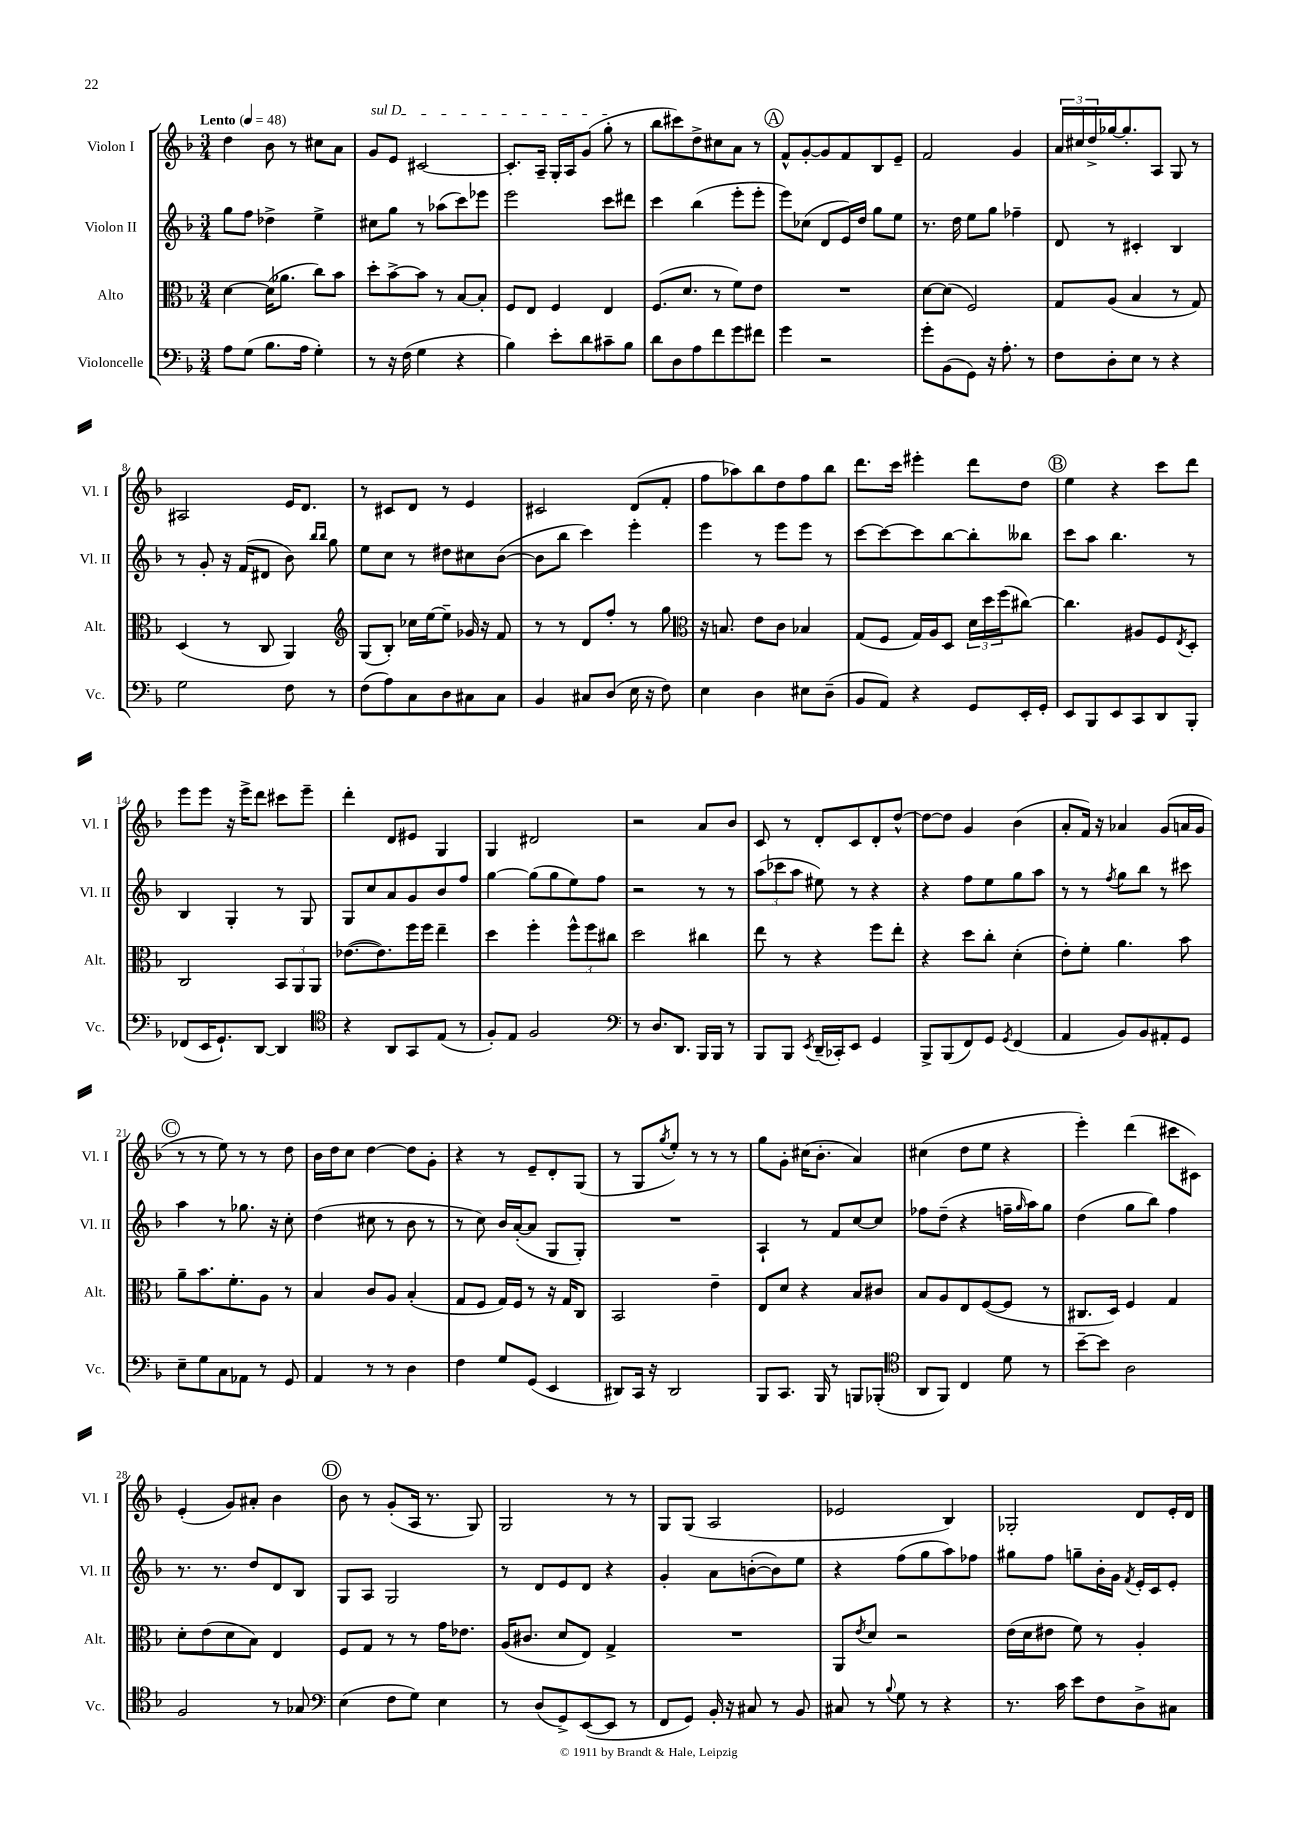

**kern	**kern	**kern	**kern
*staff4	*staff3	*staff2	*staff1
*clefF4	*clefC3	*clefG2	*clefG2
*k[b-]	*k[b-]	*k[b-]	*k[b-]
*M3/4	*M3/4	*M3/4	*M3/4
*MM48	*MM48	*MM48	*MM48
8A\L	[4d\	8gg\L	4dd\
(8G\J	.	8ff\J	.
8.B-\L	(16d\]LK	4dd-^\	8b-\
.	8.a-\J	.	.
.	.	.	8r
16A\Jk	.	.	.
4G'\)	8cc\L)	4ee^\	8cc#\L
.	8b-\J	.	8a\J
=	=	=	=
8r	8dd'\L	8cc#\L	8g/L
16r	[8b-^\	8gg\J	8e/J
(16F\	.	.	.
4G\	8b-\]J	8r	[2c#/
.	8r	(8aa-\L	.
4r	[8B-/L	8ccc\)	.
.	8B-'/]J	8eee-\J	.
=	=	=	=
4B-\)	8F/L	2eee\	8.c#'/]L
.	8E/J	.	.
.	.	.	16A~/Jk
8e'\L	4F/	.	16G'/LL
.	.	.	16A/J
8d\	.	.	(8g/J
8c#~\	4E/	8ccc\L	8gg'\
8B-\J	.	8ddd#\J	8r
=	=	=	=
8d\L	(8.F/L	4ccc\	8bb-\L
8D\	.	.	8ccc#\)
.	8.d/J	.	.
8A\	.	(4bb-\	8dd^\
8f\	8r	.	8cc#\
8g\	8f\L)	8eee'\L	8a\J
8f#\J	8e\J	8eee'\J	8r
=	=	=	=
4g\	2.r	8eee\L)	8f^^/L
.	.	(8cc-\J	[8g'/
2r	.	8d/L	8g/]
.	.	16e/L)	8f/
.	.	16dd/JJ	.
.	.	8gg\L	8B-/
.	.	8ee\J	8e~/J
=	=	=	=
8g'\L	[8d\L	8.r	2f/
(8BB-\	(8d\]J	.	.
.	.	16dd\	.
8GG\J)	2F/)	8ee\L	.
16r	.	8gg\J	.
8.A'\	.	.	.
.	.	4ff-~\	4g/
8r	.	.	.
=	=	=	=
8F\L	8G/L	8d/	24a/LL
.	.	.	24cc#/
.	.	.	24dd^/
8D'\	(8A/J	8r	[16gg-/J
.	.	.	8.gg-'/]
8E\J	4B-/	4c#'/	.
8r	.	.	8A/J
4r	8r	4B-/	8G/
.	8G/)	.	8r
=	=	=	=
2G\	(4D/	8r	2A#/
.	.	8g'/	.
.	8r	16r	.
.	.	(16f/LK	.
.	8C/	8d#/J	.
8F\	4AA/)	8b-\)	16e/LK
.	.	.	8.d/J
.	.	16qqbb-/LL	.
.	.	16qqbb-/JJ	.
8r	.	8gg\	.
=	=	=	=
*	*clefG2	*	*
(8F\L	(8G/L	8ee\L	8r
8A\)	8B-'/J)	8cc\J	8c#/L
8C\	16cc-\LL	8r	8d/J
.	[16ee\J	.	.
8D\	8ee~\]J	8dd#\L	8r
8C#\	16g-/	8cc#\	4e/
.	16r	.	.
8C#\J	8f/	([8b-\J	.
=	=	=	=
4BB-/	8r	8b-\]L	2c#/
.	8r	8bb-\J	.
8C#/L	8d/L	4ccc\)	.
(8D/J	8ff'/J	.	.
16E\	8r	4eee'\	(8d/L
16r	.	.	.
8F\)	8gg\	.	8f'/J
=	=	=	=
*	*clefC3	*	*
4E\	16r	4eee\	8ff\L
.	8.B/	.	.
.	.	.	8aa-\)
4D\	8e\L	8r	8bb-\
.	8c\J	8eee\L	8dd\
8E#\L	4B-/	8eee\J	8ff\
(8D~\J	.	8r	8bb-\J
=	=	=	=
8BB-/L	(8G/L	[8ccc\L	8.ddd\L
8AA/J)	8F/J	8ccc\_	.
.	.	.	16ccc\Jk
4r	16G/LL)	8ccc\]	4eee#'\
.	16A/J	.	.
.	8D/J	[8bb-\	.
8GG/L	24d\LL	8bb-'\]	8ddd\L
.	24dd\	.	.
.	(24ff\J	.	.
16EE'/L	[8cc#\J)	8bb--\J	8dd\J
16GG'/JJ	.	.	.
=	=	=	=
8EE/L	4.cc#\]	8ccc\L	4ee\
8BBB-/	.	8aa\J	.
8EE/	.	4.bb-\	4r
8CC/	8A#/L	.	.
8DD/	8F/	.	8ccc\L
.	8qE/	.	.
8BBB-'/J	8D'/J	8r	8ddd\J
=	=	=	=
(8FF-/L	2C/	4B-/	8eee\L
16EE/K	.	.	8eee\J
8.GG`/)	.	.	.
.	.	4G'/	16r
.	.	.	16eee^\LK
[8DD/J	.	.	8ddd\J
4DD/]	12BB-/L	8r	8ccc#\L
.	12AA/	.	.
.	.	8G/	8eee~\J
.	12AA/J	.	.
=	=	=	=
*clefC4	*	*	*
4r	([8.e-\L	8G/L	4ddd'\
.	.	8cc/	.
.	8.e-\])	.	.
8AA/L	.	8a/	8d/L
8GG/	16ff\L	8g/	8e#/J
.	16ff\JJ	.	.
(8E/J	4ee~\	8b-/	4G/
8r	.	8ff/J	.
=	=	=	=
8F'/L)	4dd\	[4gg\	4G/
8E/J	.	.	.
2F/	4ff'\	(8gg\]L	2d#/
.	.	8gg\	.
.	12ff^^\L	8ee\)	.
.	12ff\	.	.
.	.	8ff\J	.
.	12cc#\J	.	.
=	=	=	=
*clefF4	*	*	*
8r	2dd\	2r	2r
8.D/L	.	.	.
8.DD/J	.	.	.
16BBB-/LL	4cc#\	8r	8a/L
16BBB-/JJ	.	.	.
8r	.	8r	8b-/J
=	=	=	=
8BBB-/L	8ee\	(12aa\L	8c/
.	.	12ccc-\	.
8BBB-/J	8r	.	8r
.	.	12aa\J	.
8qEE/	.	.	.
(16DD~/LL	4r	8ee#\)	8d'/L
16CC-'/J)	.	.	.
8EE/J	.	8r	8c/
4GG/	8ff\L	4r	8d'/
.	8ee'\J	.	[8dd^^/J
=	=	=	=
8BBB-^/L	4r	4r	8dd\_L
(8BBB-/	.	.	8dd\]J
8FF/)	8dd\L	8ff\L	4g/
8GG/J	8cc'\J	8ee\	.
8qGG/	.	.	.
(4FF/	(4d'\	8gg\	(4b-\
.	.	8aa\J	.
=	=	=	=
4AA/	8e'\L)	8r	8a'/L
.	8f'\J	8r	16f/Jk)
.	.	.	16r
.	.	8qff/	.
8BB-/L)	4.a\	8gg\L	4a-/
8BB-/	.	8bb-\J	.
8AA#'/	.	8r	(8g/L
8GG/J	8b-\	8ccc#\	16a/L
.	.	.	16g/JJ
=	=	=	=
8E~\L	8a~\L	4aa\	8r
8G\	8.b-\	.	8r
8C\	.	8r	8ee\)
.	8.f'\	.	.
8AA-\J	.	8.gg-\	8r
8r	8A\J	.	8r
.	.	16r	.
8GG/	8r	8cc'\	8dd\
=	=	=	=
4AA/	4B-/	(4dd\	16b-\LL
.	.	.	16dd\J
.	.	.	8cc\J
8r	8c/L	8cc#\	[4dd\
8r	8A/J	8r	.
4D\	(4B-'/	8b-\	8dd\]L
.	.	8r	8g'\J
=	=	=	=
4F\	8G/L	8r	4r
.	8F/J	8cc\)	.
8G/L	16G/LL)	16b-/LL	8r
.	16F/JJ	([16a'/J	.
(8GG/J	8r	8a/]J	8e~/L
4EE/	16r	8G/L	8d'/
.	16G/LK	.	.
.	8C/J	8G'/J)	(8G/J
=	=	=	=
8DD#/L)	2BB-/	2.r	8r
16CC/Jk	.	.	8G/L
16r	.	.	.
.	.	.	8qgg/
2DD#/	.	.	8ee'/J)
.	.	.	8r
.	4e~\	.	8r
.	.	.	8r
=	=	=	=
8BBB-/L	8E/L	4A`/	8gg\L
8.CC/J	8d/J	.	8g'\J
.	4r	8r	(16cc#\LK
16BBB-/	.	.	8.b-'\J
8r	.	8f/L	.
8BBB/L	8B-/L	[8cc/	4a/)
(8BBB-'/J	8c#/J	8cc/]J	.
=	=	=	=
*clefC4	*	*	*
8AA/L	8B-/L	8ff-\L	(4cc#\
8FF/J)	8A/	(8dd~\J	.
4C/	8E/	4r	8dd\L
.	([8F/	.	8ee\J
8d\	8F/]J	16ff~\LL	4r
.	.	16qqgg/	.
.	.	16aa\J)	.
8r	8r	8gg\J	.
=	=	=	=
[8b-~\L	8.C#/L	(4dd\	4eee'\)
8b-\]J	.	.	.
.	16D/Jk)	.	.
2A\	4F/	8gg\L	(4ddd\
.	.	8bb-\J)	.
.	4G/	4ff\	8ccc#\L
.	.	.	8c#\J)
=	=	=	=
2F/	8d'\L	8.r	(4e'/
.	(8e\	.	.
.	.	8.r	.
.	8d\	.	8g/L)
.	8B-\J)	8dd/L	8a#'/J
8r	4E/	8d/	4b-\
8G-/	.	8B-/J	.
=	=	=	=
*clefF4	*	*	*
(4E\	8F/L	8G/L	8b-\
.	8G/J	8A/J	8r
8F\L	8r	2G/	(8g'/L
8G\J)	8r	.	16A/Jk
.	.	.	8.r
4E\	16g\LK	.	.
.	8.e-\J	.	.
.	.	.	8G/)
=	=	=	=
8r	(16A/LK	8r	2G/
.	8.c#/J	.	.
(8D/L	.	8d/L	.
8GG^/)	8d/L	8e/	.
([8EE/	8E/J)	8d/J	.
8EE/]J	4G^/	4r	8r
8r	.	.	8r
=	=	=	=
8FF/L	2.r	4g'/	8G/L
8GG/J)	.	.	(8G/J
16BB-'/	.	8a\L	2A/
16r	.	.	.
8C#/	.	([8b'\	.
8r	.	8b\])	.
8BB-/	.	8ee\J	.
=	=	=	=
8C#/	8AA/L	4r	2e-/
.	8qe/	.	.
8r	8d/J	.	.
8qqB-/	.	.	.
8G\	2r	(8ff\L	.
8r	.	8gg\	.
4r	.	8aa\)	4B-/)
.	.	8ff-\J	.
=	=	=	=
8.r	(16e\LL	8gg#\L	2G-'/
.	16d\J	.	.
.	8e#\J	8ff\J	.
16c\	.	.	.
8e\L	8f\)	8gg~\L	.
8F\	8r	16b-'\L	.
.	.	16g\JJ	.
.	.	8qf/	.
8D^\	4A'/	16e'/LL	8d/L
.	.	16c/J	.
8C#\J	.	8e'/J	16e'/L
.	.	.	16d/JJ
==	==	==	==
*-	*-	*-	*-
